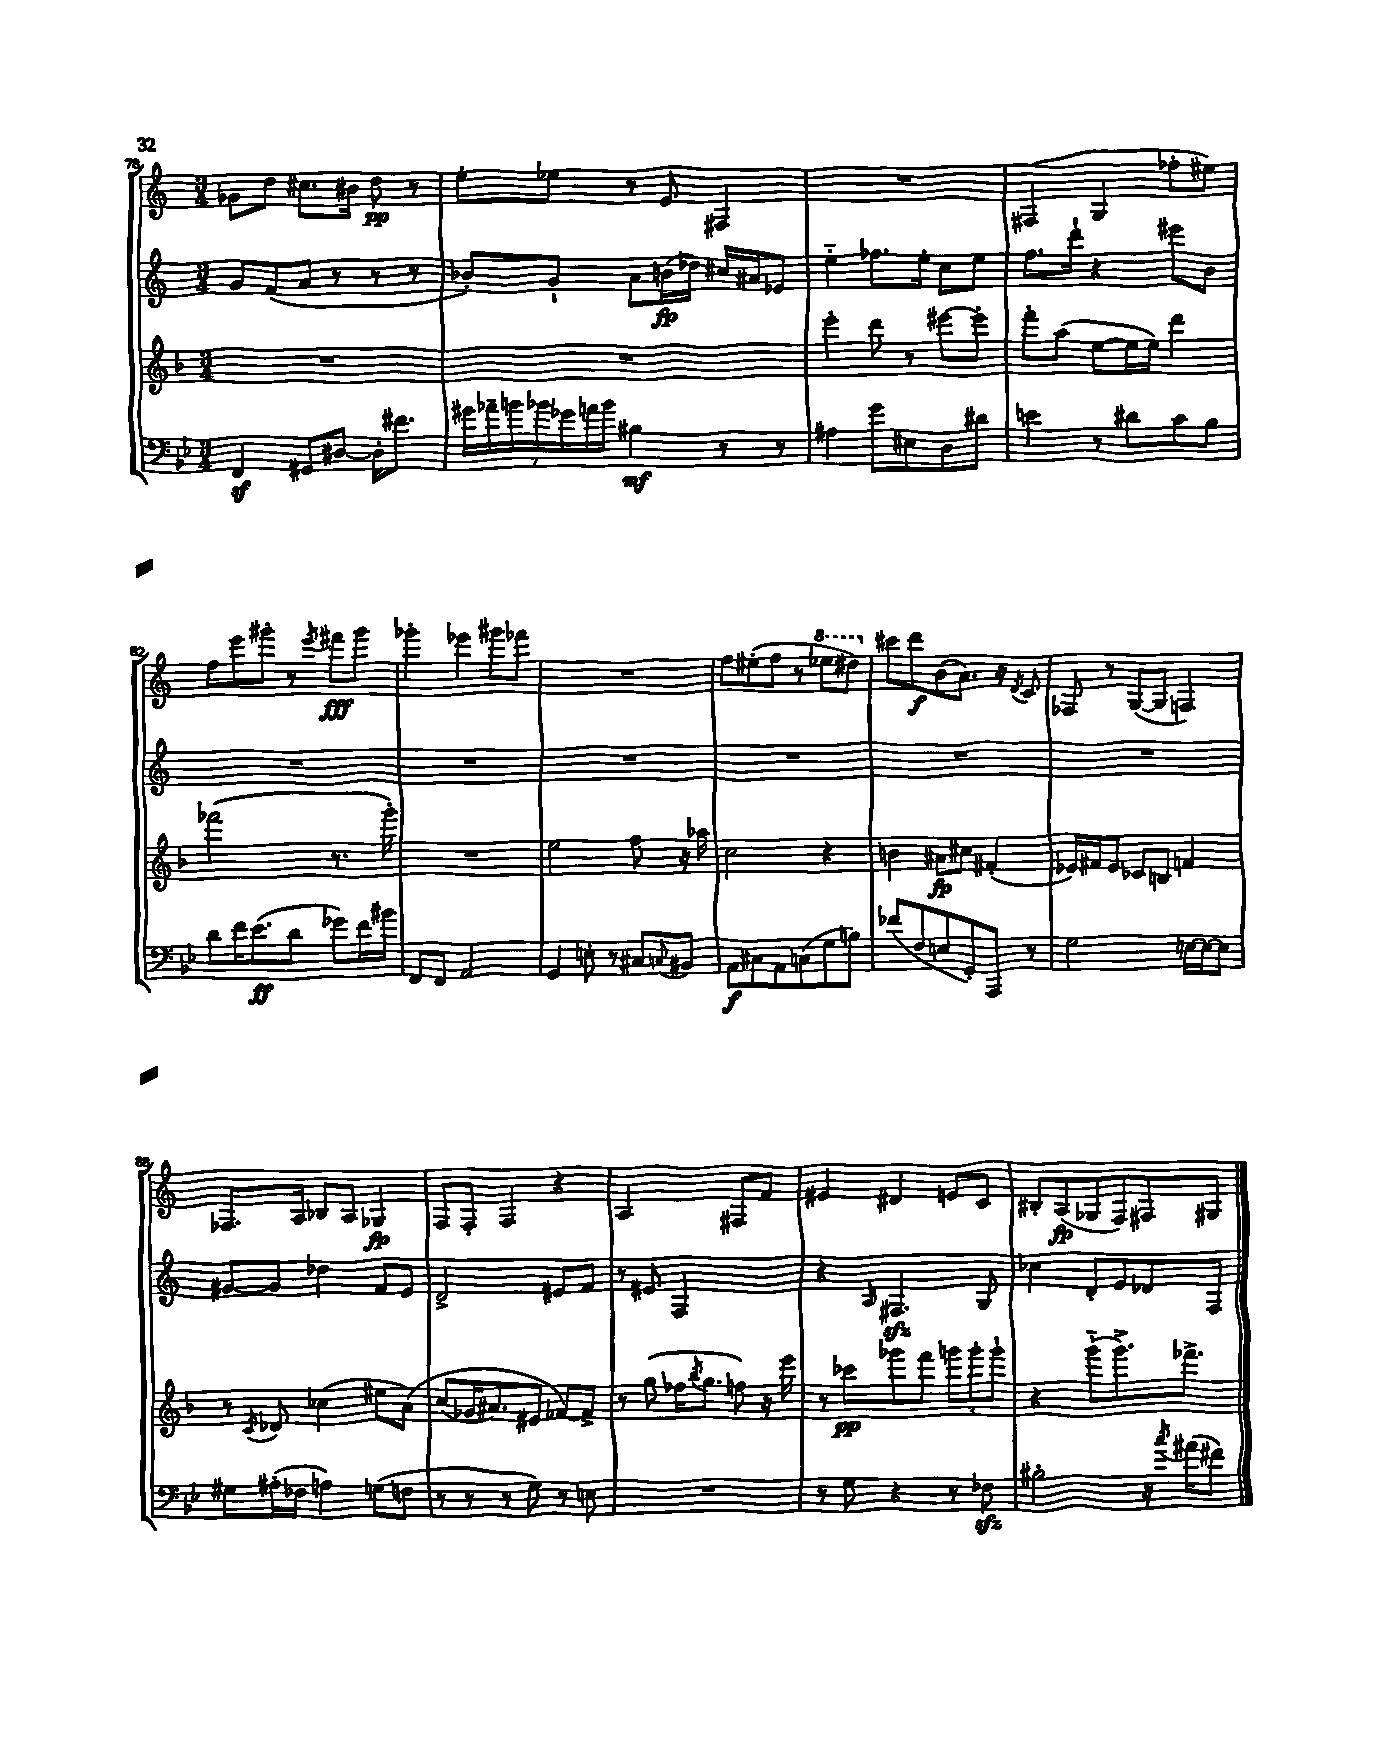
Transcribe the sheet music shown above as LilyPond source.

<<
\new StaffGroup <<
\new Staff = "s0" {
    \clef treble \key c \major \numericTimeSignature \time 3/4
    ges'8 d''8 cis''8. bis'16 d''8\pp r8 |
    e''8-. ees''8 r8 e'8 fis4 |
    R2. |
    fis4( g4 fes''8-. eis''8) |
    f''8 e'''8 gis'''8-. r8 \acciaccatura { e'''8 } fis'''8\fff gis'''8 |
    ges'''4-. ees'''4 gis'''8 fes'''8 |
    R2. |
    f''8 eis''8-.( f''8 r8 \ottava #1 ees'''8 dis'''8) \ottava #0 |
    cis'''8 d'''8\f b'8( a'8.) r16 \acciaccatura { d'8 } c'8 |
    fes8 r8 g8~( g8 f4) |
    fes8. a16 bes8 a8 ges4\fp |
    f8 f8-. f4 r4 |
    a2 fis8 f'8 |
    eis'4 dis'4 e'8 c'8 |
    bis8-. a8\fp( ges8 f8) fis8 gis8 \bar "|." |
}
\new Staff = "s1" {
    \clef treble \key c \major \numericTimeSignature \time 3/4
    g'8 f'8( a'8 r8 r8 r8 |
    bes'8-.) g'8-! a'8 b'16\fp( des''16) cis''16 ais'16 ees'8 |
    e''4-_ fes''8. e''16-. c''8 e''8 |
    f''8. d'''16-! r4 eis'''8 b'8 |
    R2. |
    R2. |
    R2. |
    R2. |
    R2. |
    R2. |
    gis'8~ gis'8 des''4 f'8 e'8 |
    d'2-> eis'8 f'8 |
    r8 eis'8 f2 |
    r4 \grace { a16 } fis4.\sfz g8 |
    ces''4 d'8-. e'8 des'8 f8 \bar "|." |
}
\new Staff = "s2" {
    \clef treble \key f \major \numericTimeSignature \time 3/4
    R2. |
    R2. |
    e'''4-. d'''8 r8 eis'''8~ eis'''8-. |
    f'''8-. a''8( e''8~ e''16 e''16) d'''4 |
    fes'''2( r8. g'''16-.) |
    R2. |
    e''2 f''8 r16 aes''16 |
    c''2 r4 |
    b'4 ais'8\fp cis''8 fis'4-.( |
    ees'16) fis'16 ees'8 ces'8 b8 f'4 |
    r8 \acciaccatura { c'8 } des'8 ces''4( eis''8 a'8)\( |
    c''8( ges'16 ais'8.) eis'8 fes'8~\) fes'8-> |
    r8 g''8( fes''16 \acciaccatura { bes''8 } g''8. f''8) r16 e'''16 |
    r8 ces'''8\pp ges'''8 f'''8 \tuplet 3/2 { g'''8 g'''8-. g'''8-! } |
    r4 g'''8-_( g'''8.->) fes'''8.-> \bar "|." |
}
\new Staff = "s3" {
    \clef bass \key bes \major \numericTimeSignature \time 3/4
    f,4\sf gis,8 dis8~ dis16-. fis'8. |
    \tuplet 7/4 { gis'16 aes'16-- b'16 bes'16 ges'16 a'16 bes'16 } bis4\mf r8 r8 |
    ais4 g'8 eis8 d8 dis'8 |
    e'4 r8 dis'8 c'8 bes8 |
    d'8 f'16 ees'8.\ff( d'8 ges'8) f'16 bis'16 |
    f,8 f,8 a,2 |
    g,4 e8-. r8 cis8 \appoggiatura { c8 } bis,8 |
    a,8\f cis8 a,8 c8( g8 b8) |
    fes'8( f8 e8 g,8-.) a,,8 r8 |
    g2 e16~ e16~ e8 |
    gis8 ais16-.( fes16 a4) g8( f8 |
    r8 r8 r8 g8) r8 e8 |
    R2. |
    r8 g8 r4 r8 fes8\sfz |
    bis2-. r16 \acciaccatura { c''8 } ais'16( fis'8) \bar "|." |
}
>>
>>
\layout { \context { \Score currentBarNumber = #78 } }
